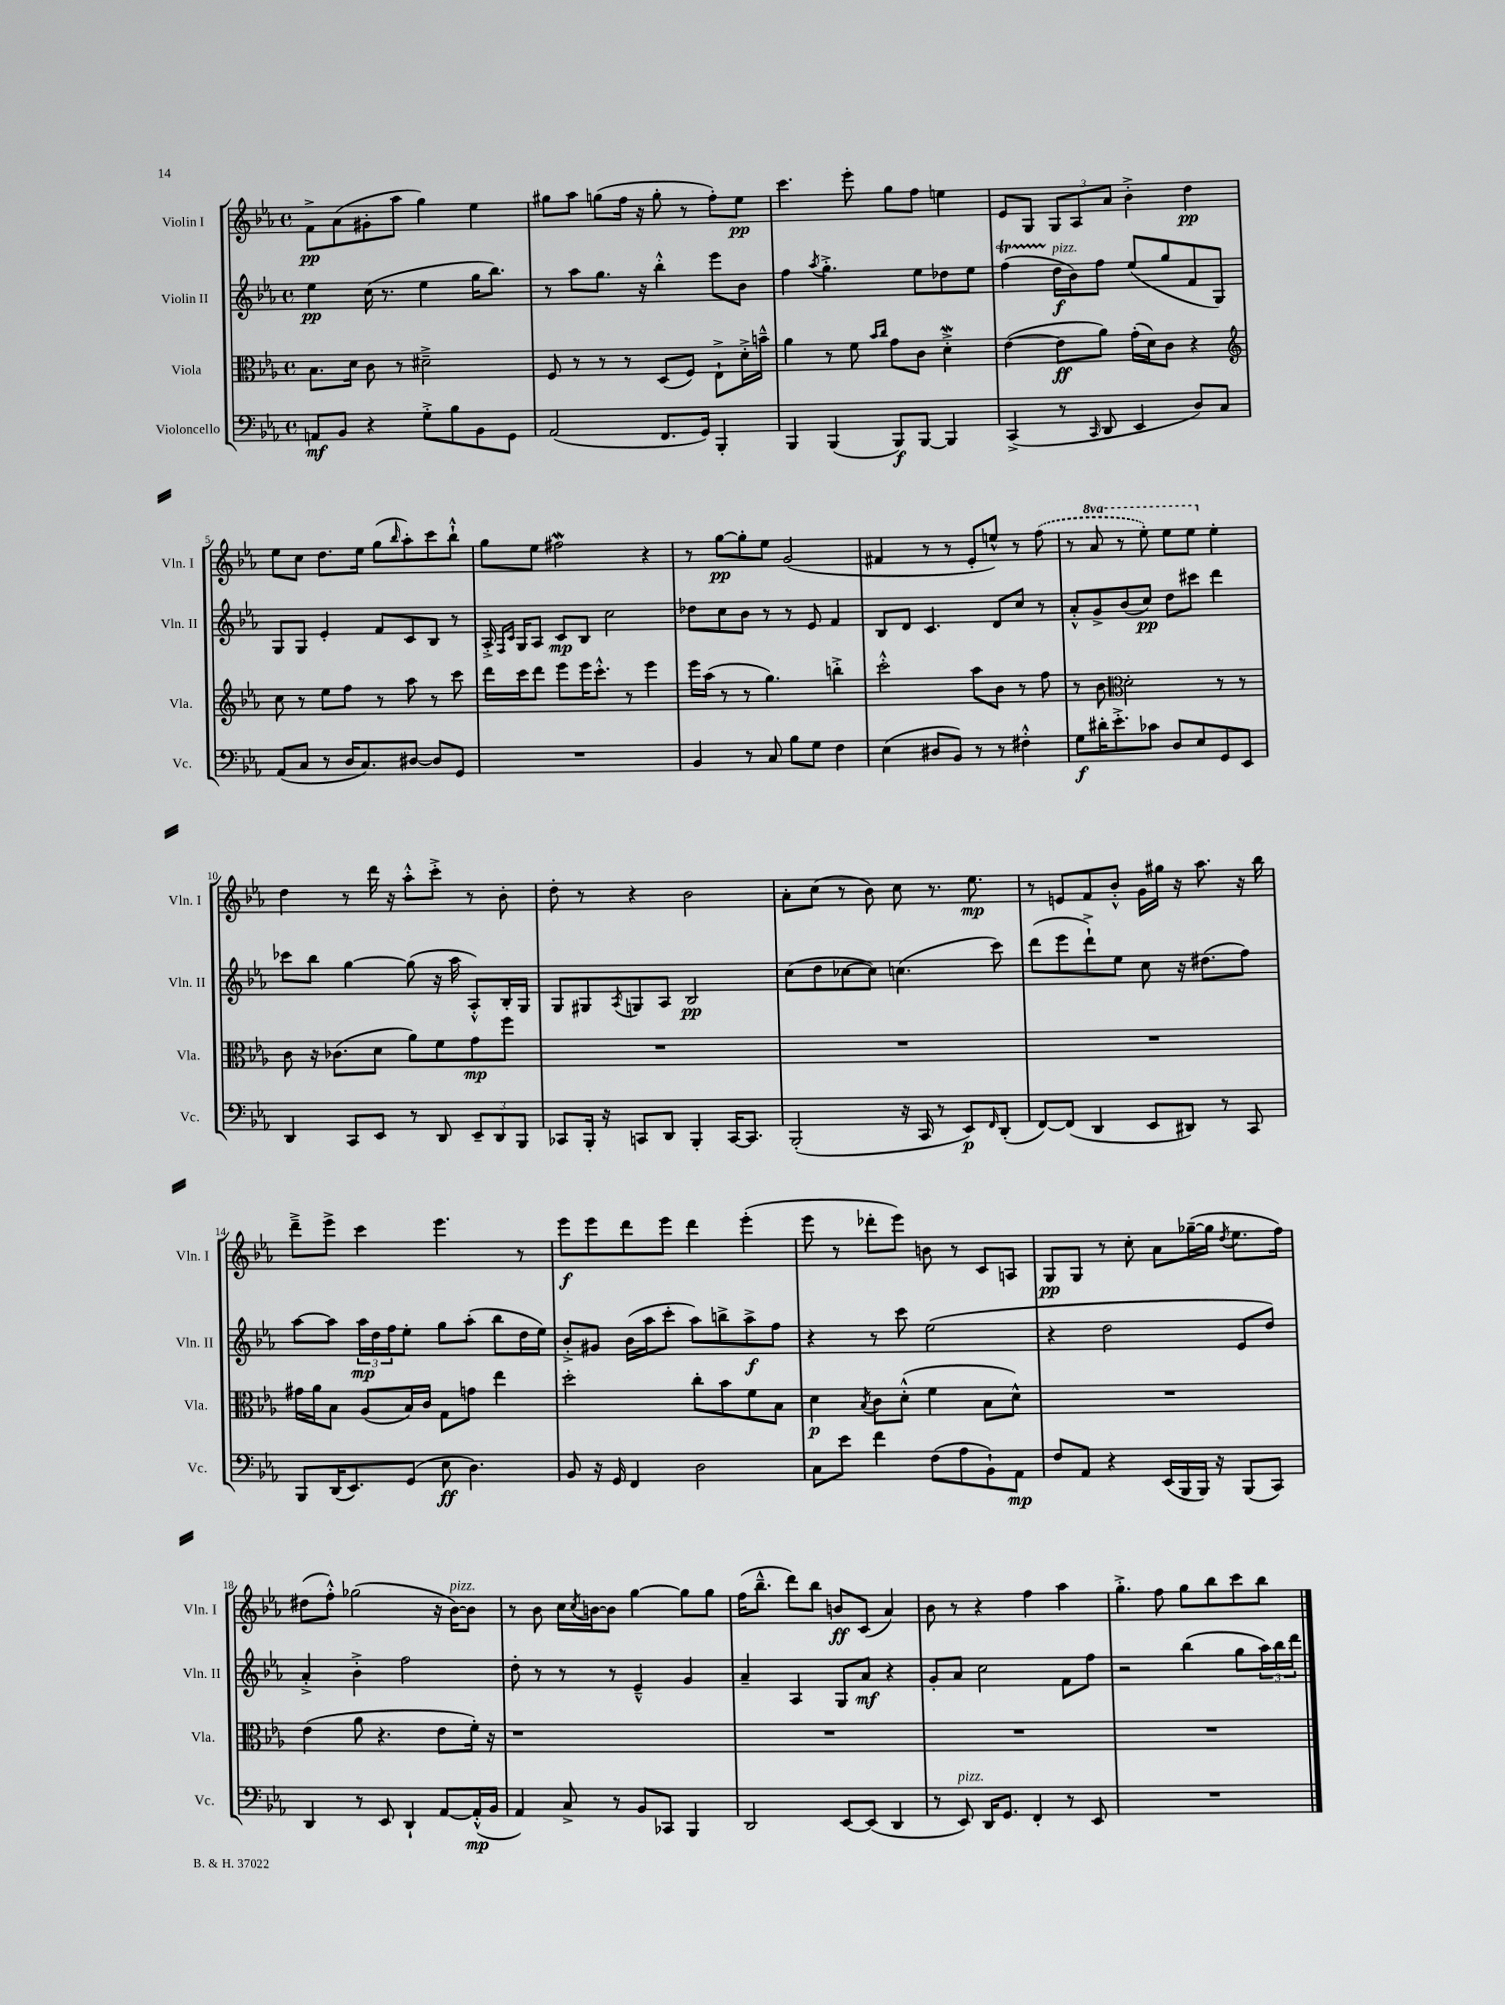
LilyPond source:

<<
\new StaffGroup <<
\new Staff = "s0" \with { instrumentName = "Violin I" shortInstrumentName = "Vln. I" } {
    \clef treble \key ees \major \defaultTimeSignature \time 4/4 \set Staff.ottavationMarkups = #ottavation-simple-ordinals
    f'8->\pp aes'8( gis'8-. aes''8 g''4) ees''4 |
    gis''8 aes''8 g''8( f''16 r16 g''8-. r8 f''8-.) ees''8\pp |
    c'''4. ees'''8-. g''8 f''8 e''4 |
    ees'8 g8 \tuplet 3/2 { g8 aes8 aes'8 } bes'4-.-> d''4\pp |
    ees''8 c''8 d''8. ees''16 g''8( \grace { bes''16 } aes''8-.) c'''8 bes''8-!-^ |
    g''8 ees''8 fis''2\mordent r4 |
    r8 g''8~\pp g''8-. ees''8 g'2( |
    fis'4 r8 r8 ees'8-. e''8-^) r8 \once \slurDashed f''8( |
    r8 \ottava #1 aes''8 r8 ees'''8-.) ees'''8 ees'''8 \ottava #0 ees''4-. |
    d''4 r8 d'''16 r16 aes''8-.-^ c'''8-.-> r8 bes'8-. |
    d''8-. r8 r4 bes'2 |
    aes'8-. c''8( r8 bes'8) c''8 r8. ees''8.\mp |
    r8 e'8 f'8 bes'8-.-^ g'16 gis''16 r16 aes''8. r16 bes''16 |
    d'''8---> ees'''8-> c'''4 ees'''4. r8 |
    ees'''8\f ees'''8 d'''8 ees'''8 d'''4 ees'''4-.( |
    ees'''8 r8 des'''8-. ees'''8) b'8 r8 c'8 a8 |
    g8\pp g8 r8 c''8-. aes'8 ges''16~--( ges''16 \acciaccatura { d''8 } ees''8. f''16) |
    dis''8( f''8-.-^) ges''2( r16 bes'16~^\markup { \italic "pizz." }) bes'8 |
    r8 bes'8 c''16 \acciaccatura { c''8 } b'16~ b'8 g''4~ g''8 g''8 |
    f''16( bes''8.---^ d'''8) bes''8 b'8\ff c'8( aes'4) |
    bes'8 r8 r4 f''4 aes''4 |
    g''4.-.-> f''8 g''8 bes''8 c'''8 bes''8 \bar "|." |
}
\new Staff = "s1" \with { instrumentName = "Violin II" shortInstrumentName = "Vln. II" } {
    \clef treble \key ees \major \defaultTimeSignature \time 4/4
    ees''4\pp c''16( r8. ees''4 g''16 bes''8.) |
    r8 aes''8 g''8. r16 bes''4-.-^ ees'''8 bes'8 |
    f''4 \acciaccatura { aes''8 } g''4.-.-> ees''8 des''8 ees''8 |
    f''4\startTrillSpan( d''16\stopTrillSpan\f^\markup { \italic "pizz." } bes'16) f''8 ees''8( g''8 f'8 g8) |
    g8 g8 ees'4-. f'8 c'8 bes8 r8 |
    aes16-.-> \grace { f16 c'16 } g16 aes8 c'8\mp bes8 c''2 |
    des''8 c''8 bes'8 r8 r8 ees'8 f'4 |
    bes8 d'8 c'4. d'8 c''8 r8 |
    aes'8-.-^ g'8-> bes'8( c''8\pp) d''8 cis'''8 d'''4 |
    ces'''8 bes''8 g''4~ g''8( r16 aes''16 aes8-.-^) bes16-. g16 |
    g8 gis8 \acciaccatura { aes8 } g8 aes8 bes2\pp |
    c''8( d''8 ces''8~ ces''8) c''4.( c'''8) |
    d'''8( ees'''8 d'''8-!->) ees''8 c''8 r16 dis''8.( f''8) |
    aes''8~ aes''8 \tuplet 3/2 { aes''16\mp d''16 f''16 } ees''8-. g''8 aes''8-.( bes''8 d''16 ees''16) |
    bes'8-.-> gis'8 bes'16( aes''16 c'''8-. aes''8) b''8-> aes''8->\f f''8 |
    r4 r8 c'''8 ees''2( |
    r4 d''2 ees'8 d''8) |
    aes'4-.-> bes'4-.-> f''2 |
    d''8-. r8 r8 r8 ees'4---^ g'4 |
    aes'4-- aes4 g8 aes'8\mf r4 |
    g'8-. aes'8 c''2 f'8 f''8 |
    r2 bes''4( g''8 \tuplet 3/2 { aes''16) bes''16 d'''16 } \bar "|." |
}
\new Staff = "s2" \with { instrumentName = "Viola" shortInstrumentName = "Vla." } {
    \clef alto \key ees \major \defaultTimeSignature \time 4/4
    bes8. d'16 c'8 r8 dis'2---> |
    f8 r8 r8 r8 d8( f8) ees8-!-> d'16-.-> b'16---^ |
    aes'4 r8 f'8 \grace { bes'16 c''16 } g'8 c'8 d'4-.->\mordent |
    ees'4~( ees'8\ff aes'8) g'16-.( d'16) c'8 r4 |
    \clef treble c''8 r8 ees''8 f''8 r8 aes''8 r8 c'''8 |
    d'''16 c'''16 d'''8 ees'''8 ees'''16 c'''8.-.-^ r8 ees'''4 |
    ees'''16 aes''16( r8 r8 g''4.) b''4-.-> |
    c'''2-.-^ aes''8 bes'8 r8 f''8 |
    r8 bes'8 \clef alto d'2-. r8 r8 |
    c'8 r16 ces'8.( d'8 aes'8) f'8 g'8\mp f''8 |
    R1 |
    R1 |
    R1 |
    gis'16 aes'16 bes8 aes8( bes16) c'16 g8 g'8 ees''4 |
    d''2-. c''8-. bes'8 f'8 bes8 |
    d'4\p \acciaccatura { bes8 } c'8 d'8-.-^( f'4 bes8 d'8-^) |
    R1 |
    ees'4( aes'8 r4. ees'8 f'16-.) r16 |
    r1 |
    R1 |
    R1 |
    R1 \bar "|." |
}
\new Staff = "s3" \with { instrumentName = "Violoncello" shortInstrumentName = "Vc." } {
    \clef bass \key ees \major \defaultTimeSignature \time 4/4
    a,8\mf bes,8 r4 g8-.-> bes8 bes,8 g,8 |
    aes,2( f,8. g,16) bes,,4-. |
    bes,,4 bes,,4( bes,,8\f) bes,,8~ bes,,4 |
    c,4->( r8 \grace { c,16 } d,8 ees,4 d8) c8 |
    aes,8( c8 r8 d16 c8.) dis8~ dis8 g,8 |
    R1 |
    bes,4 r8 c8 bes8 g8 f4 |
    ees4( dis8 bes,8) r8 r8 fis4-.-^ |
    g8\f dis'16-. ees'8.-.-> ces'8 d8 ees8 g,8 ees,8 |
    d,4 c,8 ees,8 r8 d,8 \tuplet 3/2 { ees,8-- d,8 bes,,8 } |
    ces,8 bes,,16-. r16 c,8 d,8 bes,,4-. c,16~ c,8. |
    bes,,2-.( r16 c,16 r8 ees,8\p) \grace { f,16 } d,8-.( |
    f,8~) f,8( d,4 ees,8 dis,8) r8 c,8 |
    bes,,8 d,16( ees,8.) g,8( ees8\ff d4.) |
    bes,8 r16 g,16 f,4 d2 |
    c8 ees'8 f'4 f8( aes8 bes,8-!) aes,8\mp |
    f8 aes,8 r4 ees,16( bes,,16 bes,,16) r16 bes,,8( c,8) |
    d,4 r8 ees,8 d,4-! aes,8~ aes,16-.-^\mp( bes,16 |
    aes,4) c8-> r8 bes,8 ces,8 bes,,4 |
    d,2 ees,8~ ees,8( d,4 |
    r8 ees,8^\markup { \italic "pizz." }) d,16 g,8. f,4-. r8 ees,8 |
    R1 \bar "|." |
}
>>
>>
